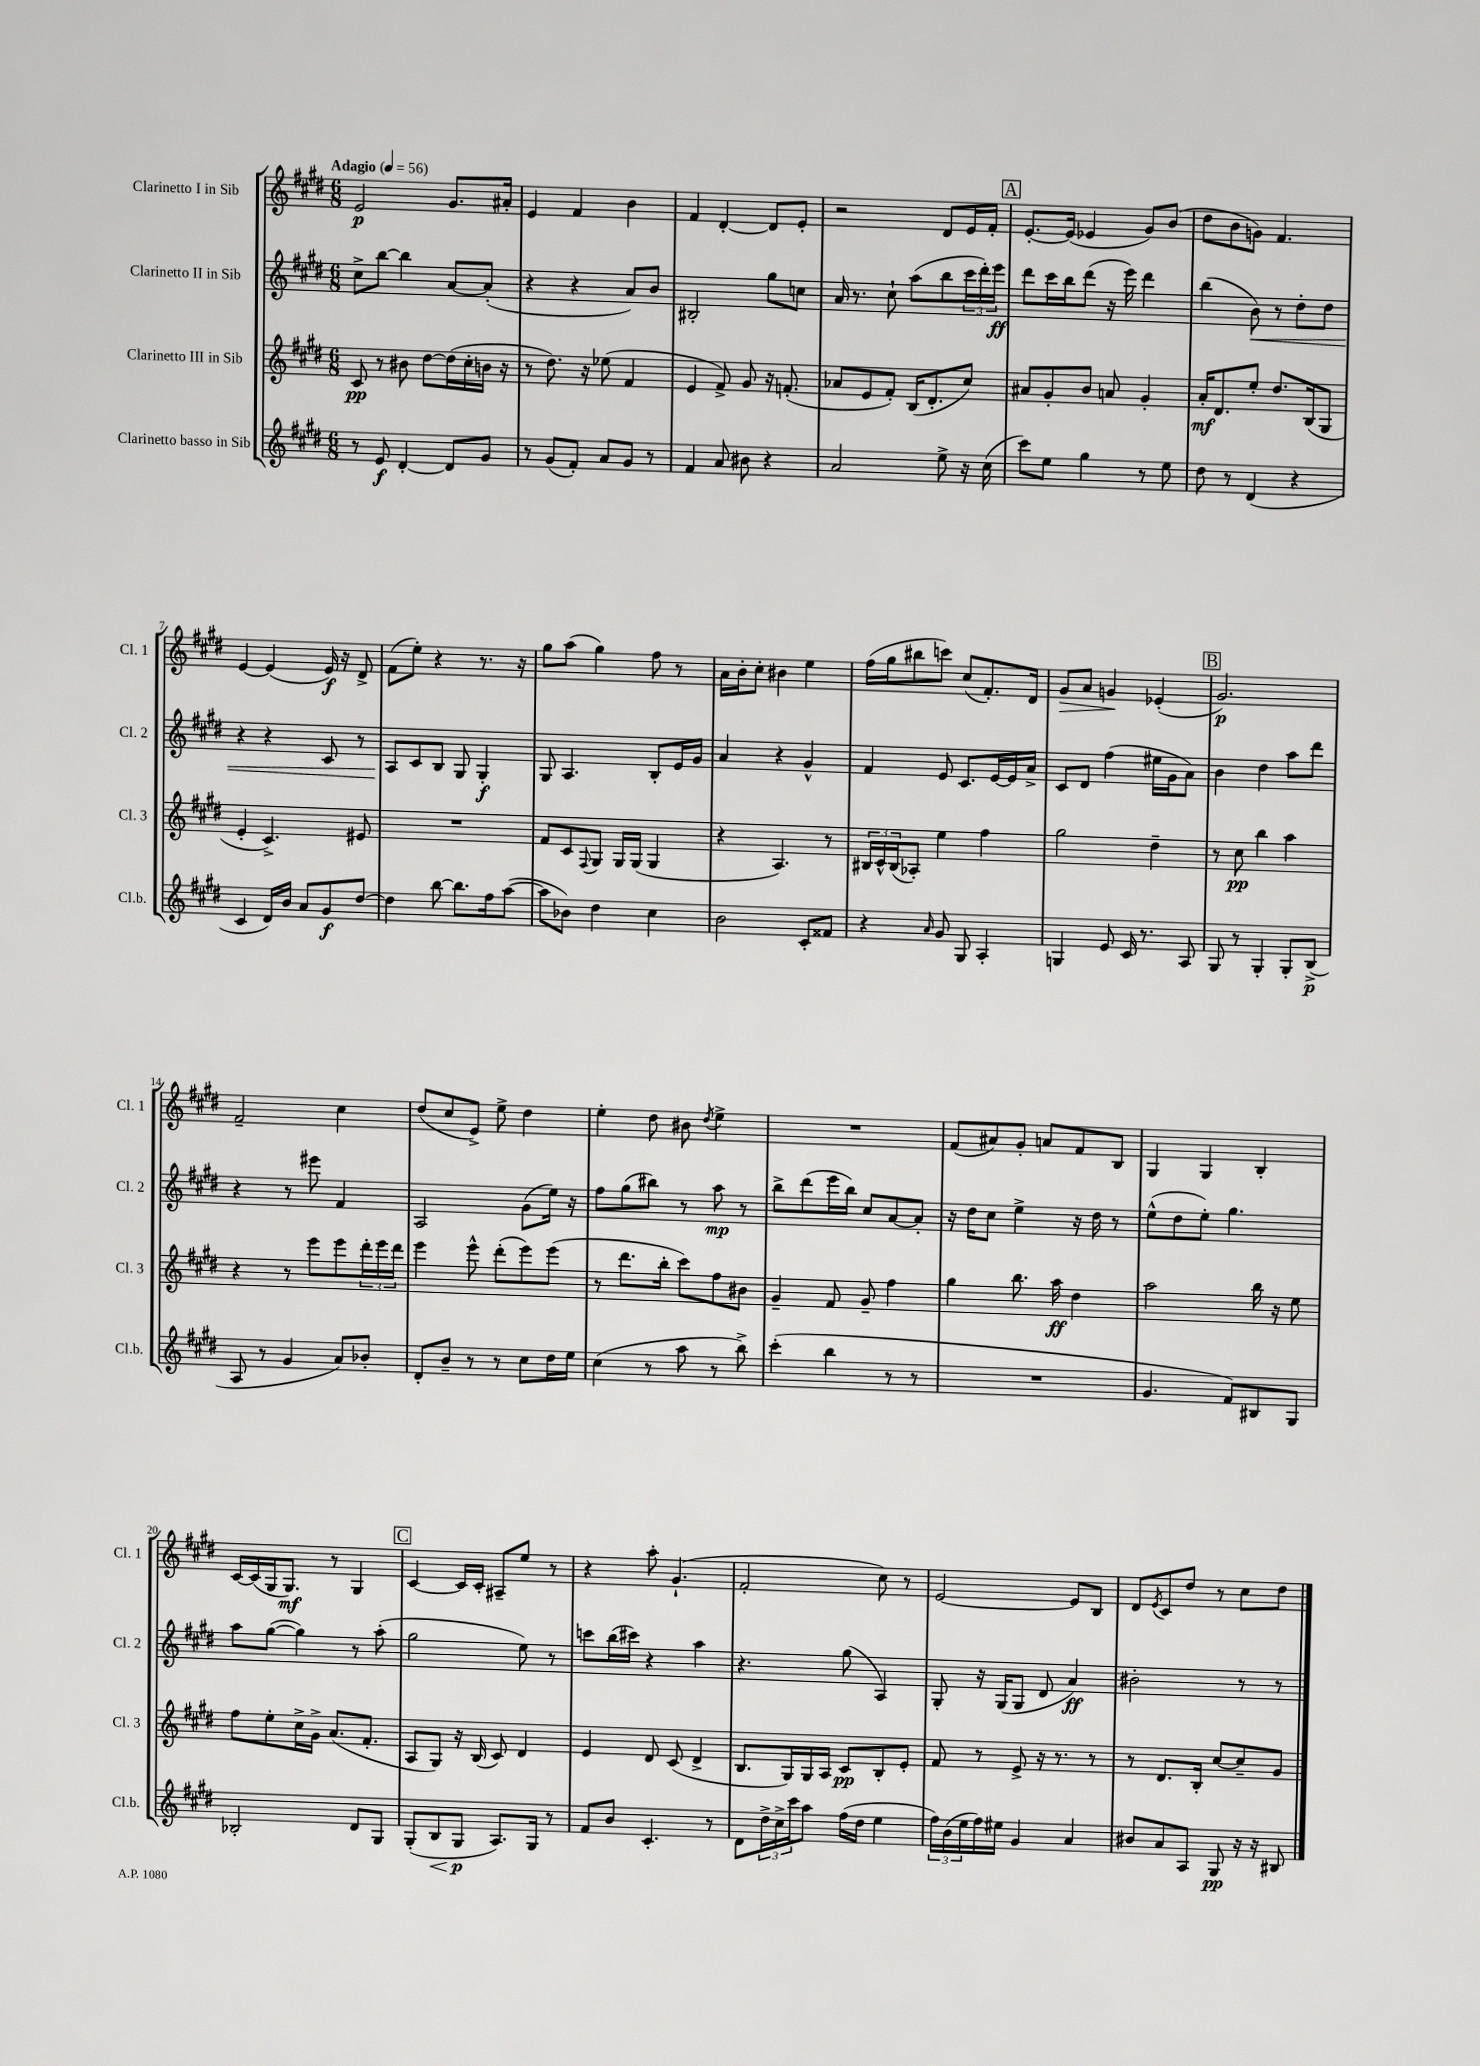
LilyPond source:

<<
\new StaffGroup <<
\new Staff = "s0" \with { instrumentName = "Clarinetto I in Sib" shortInstrumentName = "Cl. 1" } {
    \clef treble \key e \major \numericTimeSignature \time 6/8 \tempo "Adagio" 4 = 56
    e'2\p gis'8. ais'16-. |
    e'4 fis'4 b'4 |
    fis'4 dis'4~-. dis'8 e'8-. |
    r2 dis'8 e'16 fis'16-. |
    \mark \markup { \box "A" } e'8.~-. e'16( ees'4 gis'8) b'8( |
    dis''8 b'8 g'8) fis'4. |
    e'4~ e'4( e'16\f) r16 dis'8-> |
    fis'8( e''8-.) r4 r8. r16 |
    gis''8 a''8( gis''4) fis''8 r8 |
    a'16 b'16-. cis''8-. bis'4 e''4 |
    fis''16( gis''16 bis''8 c'''8) cis''8( fis'8.-.) dis'16 |
    gis'8\> a'8 g'4\! ees'4-.( |
    \mark \markup { \box "B" } gis'2.\p) |
    fis'2-- cis''4 |
    dis''8( cis''8 e'8->) e''8-> dis''4 |
    e''4-. dis''8 bis'8 \acciaccatura { dis''8 } e''4-> |
    R2. |
    fis'8( ais'8) gis'8-. a'8 fis'8 b8 |
    gis4 gis4 b4-. |
    cis'16~ cis'16( gis16 gis8.\mf) r8 gis4 |
    \mark \markup { \box "C" } cis'4~ cis'16 cis'16-. ais8-- e''8 r8 |
    r4 a''8-. gis'4.-!( |
    fis'2-. cis''8) r8 |
    e'2~ e'8 b8 |
    dis'8 \acciaccatura { e'8 } cis'8 dis''8 r8 cis''8 dis''8 \bar "|." |
}
\new Staff = "s1" \with { instrumentName = "Clarinetto II in Sib" shortInstrumentName = "Cl. 2" } {
    \clef treble \key e \major \numericTimeSignature \time 6/8
    cis''8-> b''8~ b''4 a'8~ a'8-.( |
    r4 r4 a'8) b'8 |
    bis2-. gis''8 c''8 |
    a'16 r8. cis''8-! a''8( b''8 \tuplet 3/2 { cis'''16 dis'''16-.) e'''16\ff } |
    \mark \markup { \box "A" } dis'''8 cis'''16 b''16 dis'''8( r16 e'''16) dis'''4 |
    b''4( b'8\<) r8 dis''8-. dis''8 |
    r4 r4 cis'8 r8 |
    a8\! cis'8 b8 gis8 gis4-.\f |
    gis8 a4. b8-. e'16 gis'16 |
    a'4 r4 gis'4-^ |
    fis'4 e'8 cis'8. e'16~ e'16 a'16-> |
    cis'8 dis'8 fis''4( eis''16 gis'16 a'8) |
    \mark \markup { \box "B" } b'4 dis''4 a''8 dis'''8 |
    r4 r8 eis'''8 fis'4 |
    a2 gis'8( e''16) r16 |
    fis''8 gis''8( bis''8) r8 a''8\mp r8 |
    b''8-> dis'''8( e'''16 b''16) cis''8 a'8~ a'8-. |
    r16 dis''16 cis''8 e''4-> r16 dis''16 r8 |
    e''8-^( dis''8 e''8-.) gis''4. |
    a''8 gis''8~( gis''4) r8 a''8-.( |
    \mark \markup { \box "C" } gis''2 e''8) r8 |
    c'''8 b''16( cis'''16) r4 a''4 |
    r4. gis''8( a4) |
    gis8-. r16 gis16( gis8 dis'8 a'4\ff) |
    bis'2-. r8 r8 \bar "|." |
}
\new Staff = "s2" \with { instrumentName = "Clarinetto III in Sib" shortInstrumentName = "Cl. 3" } {
    \clef treble \key e \major \numericTimeSignature \time 6/8
    cis'8\pp r8 bis'8 dis''8~ dis''16( cis''16-. b'16 r16 |
    r8 dis''8.) r16 ees''8( fis'4 |
    e'4 fis'8->) gis'8 r16 f'8.-.( |
    aes'8 e'8 fis'8-.) b16( dis'8.-. cis''8) |
    \mark \markup { \box "A" } ais'8 gis'8-. b'8 a'8 gis'4-. |
    a'16-.\mf dis'8. e''8-. dis''8. b16( gis8 |
    e'4-. cis'4.->) eis'8 |
    R2. |
    fis'8 cis'8 \appoggiatura { fis8 } gis8 gis16 gis16( gis4 |
    r4 a4.) r8 |
    \tuplet 3/2 { bis16 cis'16-^ bis16( } aes8-.) e''4 fis''4 |
    gis''2 dis''4-- |
    \mark \markup { \box "B" } r8 cis''8\pp b''4 a''4 |
    r4 r8 e'''8 e'''8 \tuplet 3/2 { dis'''16-. e'''16 dis'''16 } |
    e'''4 e'''8-^ dis'''8-.( e'''8) e'''8( |
    r8 dis'''8. b''16-. cis'''8) fis''8 bis'8 |
    gis'4-- fis'8 gis'8-- fis''4 |
    gis''4 b''8. a''16\ff dis''4 |
    a''2 b''16 r16 e''8 |
    fis''8 e''8-. cis''16-> gis'16-> a'8.( fis'8.-. |
    \mark \markup { \box "C" } a8 gis8) r16 b16( cis'8) dis'4 |
    e'4 dis'8 cis'8( dis'4-> |
    b8. gis16) gis16 a16 cis'8\pp b8-. e'8-. |
    fis'8 r8 e'8-> r16 r8. r8 |
    r8 dis'8. b16-. cis''8~ cis''8-- gis'8 \bar "|." |
}
\new Staff = "s3" \with { instrumentName = "Clarinetto basso in Sib" shortInstrumentName = "Cl.b." } {
    \clef treble \key e \major \numericTimeSignature \time 6/8
    r8 e'8\f dis'4~-. dis'8 gis'8 |
    r8 gis'8( fis'8-.) a'8 gis'8 r8 |
    fis'4 a'8 bis'8 r4 |
    a'2 e''8-> r16 cis''16( |
    \mark \markup { \box "A" } cis'''8) e''8 gis''4 r8 e''8 |
    dis''8 r8 dis'4( r4 |
    cis'4 dis'16) b'16 a'8 gis'8\f dis''8~ |
    dis''4 b''8~ b''8. fis''16 a''8~( |
    a''8 bes'8) dis''4 cis''4 |
    b'2 cis'8-. fisis'8 |
    r4 \grace { a'16 } gis'8 gis8 a4-. |
    g4 e'8 cis'16 r8. a8 |
    \mark \markup { \box "B" } gis8 r8 gis4-. gis8-. b8->\p( |
    a8 r8 gis'4 a'8) bes'8-. |
    dis'8-. b'8-- r8 r8 cis''8 dis''16 e''16 |
    cis''4( r8 a''8 r8 b''8->) |
    cis'''4-.( b''4 r8 r8 |
    R2. |
    gis'4. fis'8) bis8 gis8 |
    bes2-. dis'8 gis8 |
    \mark \markup { \box "C" } gis8-.( b8\< gis8\p\! a8.) gis16 r8 |
    fis'8 b'8 cis'4.-. r8 |
    dis'8 \tuplet 3/2 { dis''16-> cis''16-> cis'''16 } a''8 fis''16( dis''16 e''4 |
    \tuplet 3/2 { fis''16) b'16( e''16 } fis''16) eis''16 gis'4 a'4 |
    bis'8 a'8 a8 gis8\pp r16 r16 bis8 \bar "|." |
}
>>
>>
